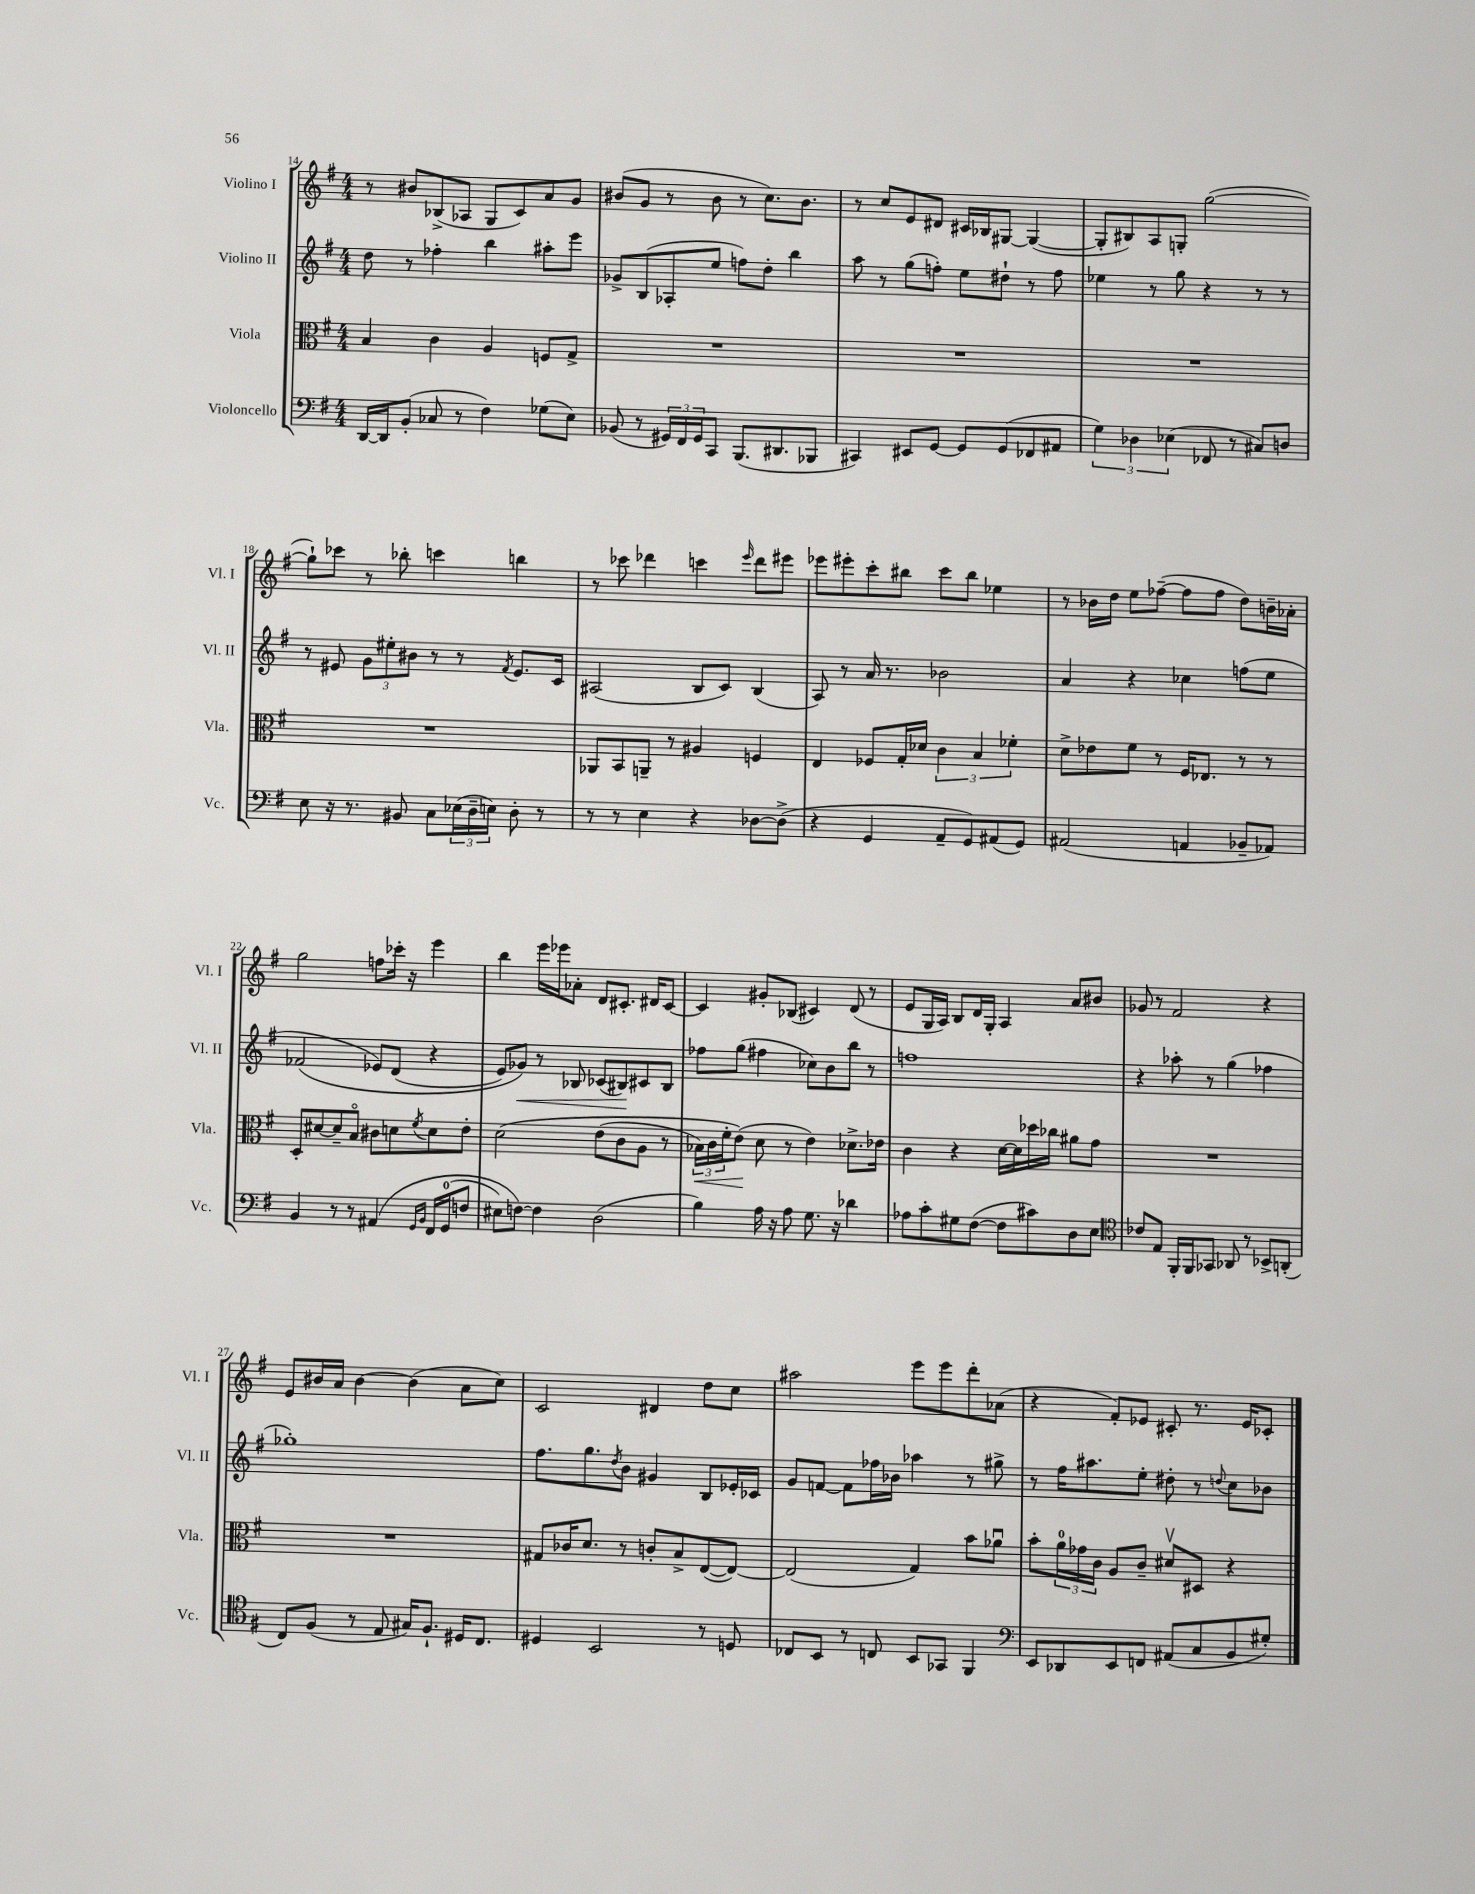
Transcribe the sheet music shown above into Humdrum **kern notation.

**kern	**kern	**kern	**kern
*staff4	*staff3	*staff2	*staff1
*clefF4	*clefC3	*clefG2	*clefG2
*k[f#]	*k[f#]	*k[f#]	*k[f#]
*M4/4	*M4/4	*M4/4	*M4/4
[16DD	4B	8dd	8r
16DD]	.	.	.
(8BB'	.	8r	8b#
8C-	4c	4ff-'	(8B-^
8r	.	.	8A-
4F#)	4A	4bb	8G
.	.	.	8c)
(8G-	8F	8aa#'	8a
8E)	8G^	8eee	8g
=	=	=	=
(8BB-	1r	8g-^	(8b#
8r	.	(8B	8g
24GG#)	.	8A-'	8r
24FF#	.	.	.
24GG#	.	.	.
8CC	.	8ee	8b#
(8.BBB	.	8ff)	8r
.	.	8dd'	8.cc)
8.DD#	.	.	.
.	.	4bb	.
.	.	.	8.b#
8BBB-	.	.	.
=	=	=	=
4CC#)	1r	8aa	8r
.	.	8r	8cc
8EE#	.	(8gg	8e
[8GG	.	8ff')	8d#
8GG]	.	8ee	16c#
.	.	.	16B-
(8GG	.	8dd#`	[8G#
8FF-	.	8r	(4G#_
8AA#	.	8ff	.
=	=	=	=
6G)	1r	4ee-	8G#']
.	.	.	8B#)
6D-	.	.	.
.	.	8r	8A
(6E-	.	.	.
.	.	8gg	8G'
8FF-	.	4r	([2gg
8r	.	.	.
8C#)	.	8r	.
8D	.	8r	.
=	=	=	=
8E	1r	8r	8gg`])
16r	.	8e#	8ccc-
8.r	.	.	.
.	.	12g	8r
.	.	12ee#'	.
8BB#	.	.	8bb-'
.	.	12b#	.
8C	.	8r	4ccc
(24E-	.	8r	.
24D~	.	.	.
24E)	.	.	.
.	.	8qf#	.
8D'	.	8.e#	4bb
8r	.	.	.
.	.	16c	.
=	=	=	=
8r	8AA-	(2A#	8r
8r	8BB	.	8ccc-
4E	8AA~	.	4ddd-
.	8r	.	.
4r	4A#	8B	4ccc
.	.	8c)	.
.	.	.	16qqeee
[8D-	4F	(4B	8ddd-
(8D-^]	.	.	8eee#
=	=	=	=
4r	4E	8A)	8eee-
.	.	8r	8eee#'
4GG	8F-	16a	8ccc'
.	.	8.r	.
.	16G'	.	8bb#
.	16d-	.	.
8AA~	6c	2b-	8ccc
8GG)	.	.	8bb#
.	6B	.	.
(8AA#	.	.	4ee-
.	6f-'	.	.
8GG)	.	.	.
=	=	=	=
(2AA#	8d^	4a	8r
.	8e-	.	16b-
.	.	.	16dd
.	8f#	4r	8ee
.	8r	.	([8ff-~
4AA	16F#	4cc-	8ff-]
.	8.E-	.	.
.	.	.	8ff-
8BB-~	8r	(8ff	8dd)
8AA-)	8r	8ee	16b~
.	.	.	16a-'
=	=	=	=
4BB	8D'	&(2f-	2gg
.	[8d#	.	.
8r	8d#~]	.	.
8r	8Bo	.	.
&(4AA#	8c#	8e-)	8ff
.	8d	(8d	16ccc-'
.	.	.	16r
16qqGG	.	.	.
16qqBB	8qf#	.	.
16FF#	8d	4r	4eee
(16GG	.	.	.
8F	8e'	.	.
=	=	=	=
8E#)	&(2d	8e)	4bb
[8F&)	.	8g-&)	.
4F]	.	8r	16eee
.	.	.	16eee-
.	.	8B-	8a-'
(2D	(8e	(8c-	8d
.	8c	8B#)	8.c#'
.	8A	8c#	.
.	.	.	16d#
.	8r	8B#	[8c#
=	=	=	=
4B)	24B-)	8ff-	4c#]
.	24c	.	.
.	24f#'	.	.
.	(8e&)	(8gg	.
16A	8d	4ff#	8g#'
16r	.	.	.
8A	8r	.	(8B-
8.G	4e)	8cc-)	4c#)
.	.	8b	.
16r	.	.	.
4d-	8.d-^	8bb	(8d
.	.	8r	8r
.	16e-	.	.
=	=	=	=
8A-	4c	1ff	8e
8c'	.	.	16G
.	.	.	16A)
8G#	4r	.	8B
([8F#	.	.	16d
.	.	.	16G'
8F#]	[16d	.	4A
.	16d]	.	.
8c#)	16dd-	.	.
.	16cc-	.	.
8D	8a#	.	8a
8E	8g	.	8b#
=	=	=	=
*clefC4	*	*	*
8c-	1r	4r	8g-
8E	.	.	8r
16FF#'	.	8aa-'	2f#
16FF#	.	.	.
8GG-	.	8r	.
8AA-	.	(4gg	.
8r	.	.	.
8BB-^	.	4ff-	4r
(8AA'	.	.	.
=	=	=	=
8C)	1r	1gg-')	8e
(8F#	.	.	16b#
.	.	.	16a
8r	.	.	[4b#
8E	.	.	.
16G#)	.	.	(4b#]
8.F#`	.	.	.
16D#	.	.	8a
8.C	.	.	.
.	.	.	8cc)
=	=	=	=
4D#	8G#	8.ff#	2c
.	16c-	.	.
.	8.d	8.gg	.
2BB	.	.	.
.	.	8qdd	.
.	8r	8b	.
.	8c'	4g#	4d#
.	8B^	.	.
8r	([8E	8B	8dd
8D	8E_)	16e-'	8cc
.	.	16c-	.
=	=	=	=
8C-	(2E]	8g	2aa#
8BB	.	[8f	.
8r	.	8f]	.
8C	.	16ff-	.
.	.	16b-	.
8BB	4G)	4aa-	8eee
8GG-	.	.	8eee
4FF#	8b	8r	8ddd'
.	8a-u	8gg#^	(8a-
=	=	=	=
*clefF4	*	*	*
8EE	8b'	8r	4r
8DD-	24a	16ff#	.
.	24g-	.	.
.	.	8.aa#	.
.	24c	.	.
8EE	8A	.	8f#')
8FF	8c~	8ee'	8e-
(8AA#	8d#v	8dd#'	8c#'
8C	8D#	8r	8.r
.	.	8qqdd	.
8BB	4r	8cc	.
.	.	.	16e-
8G#')	.	8b-	8c-'
==	==	==	==
*-	*-	*-	*-
